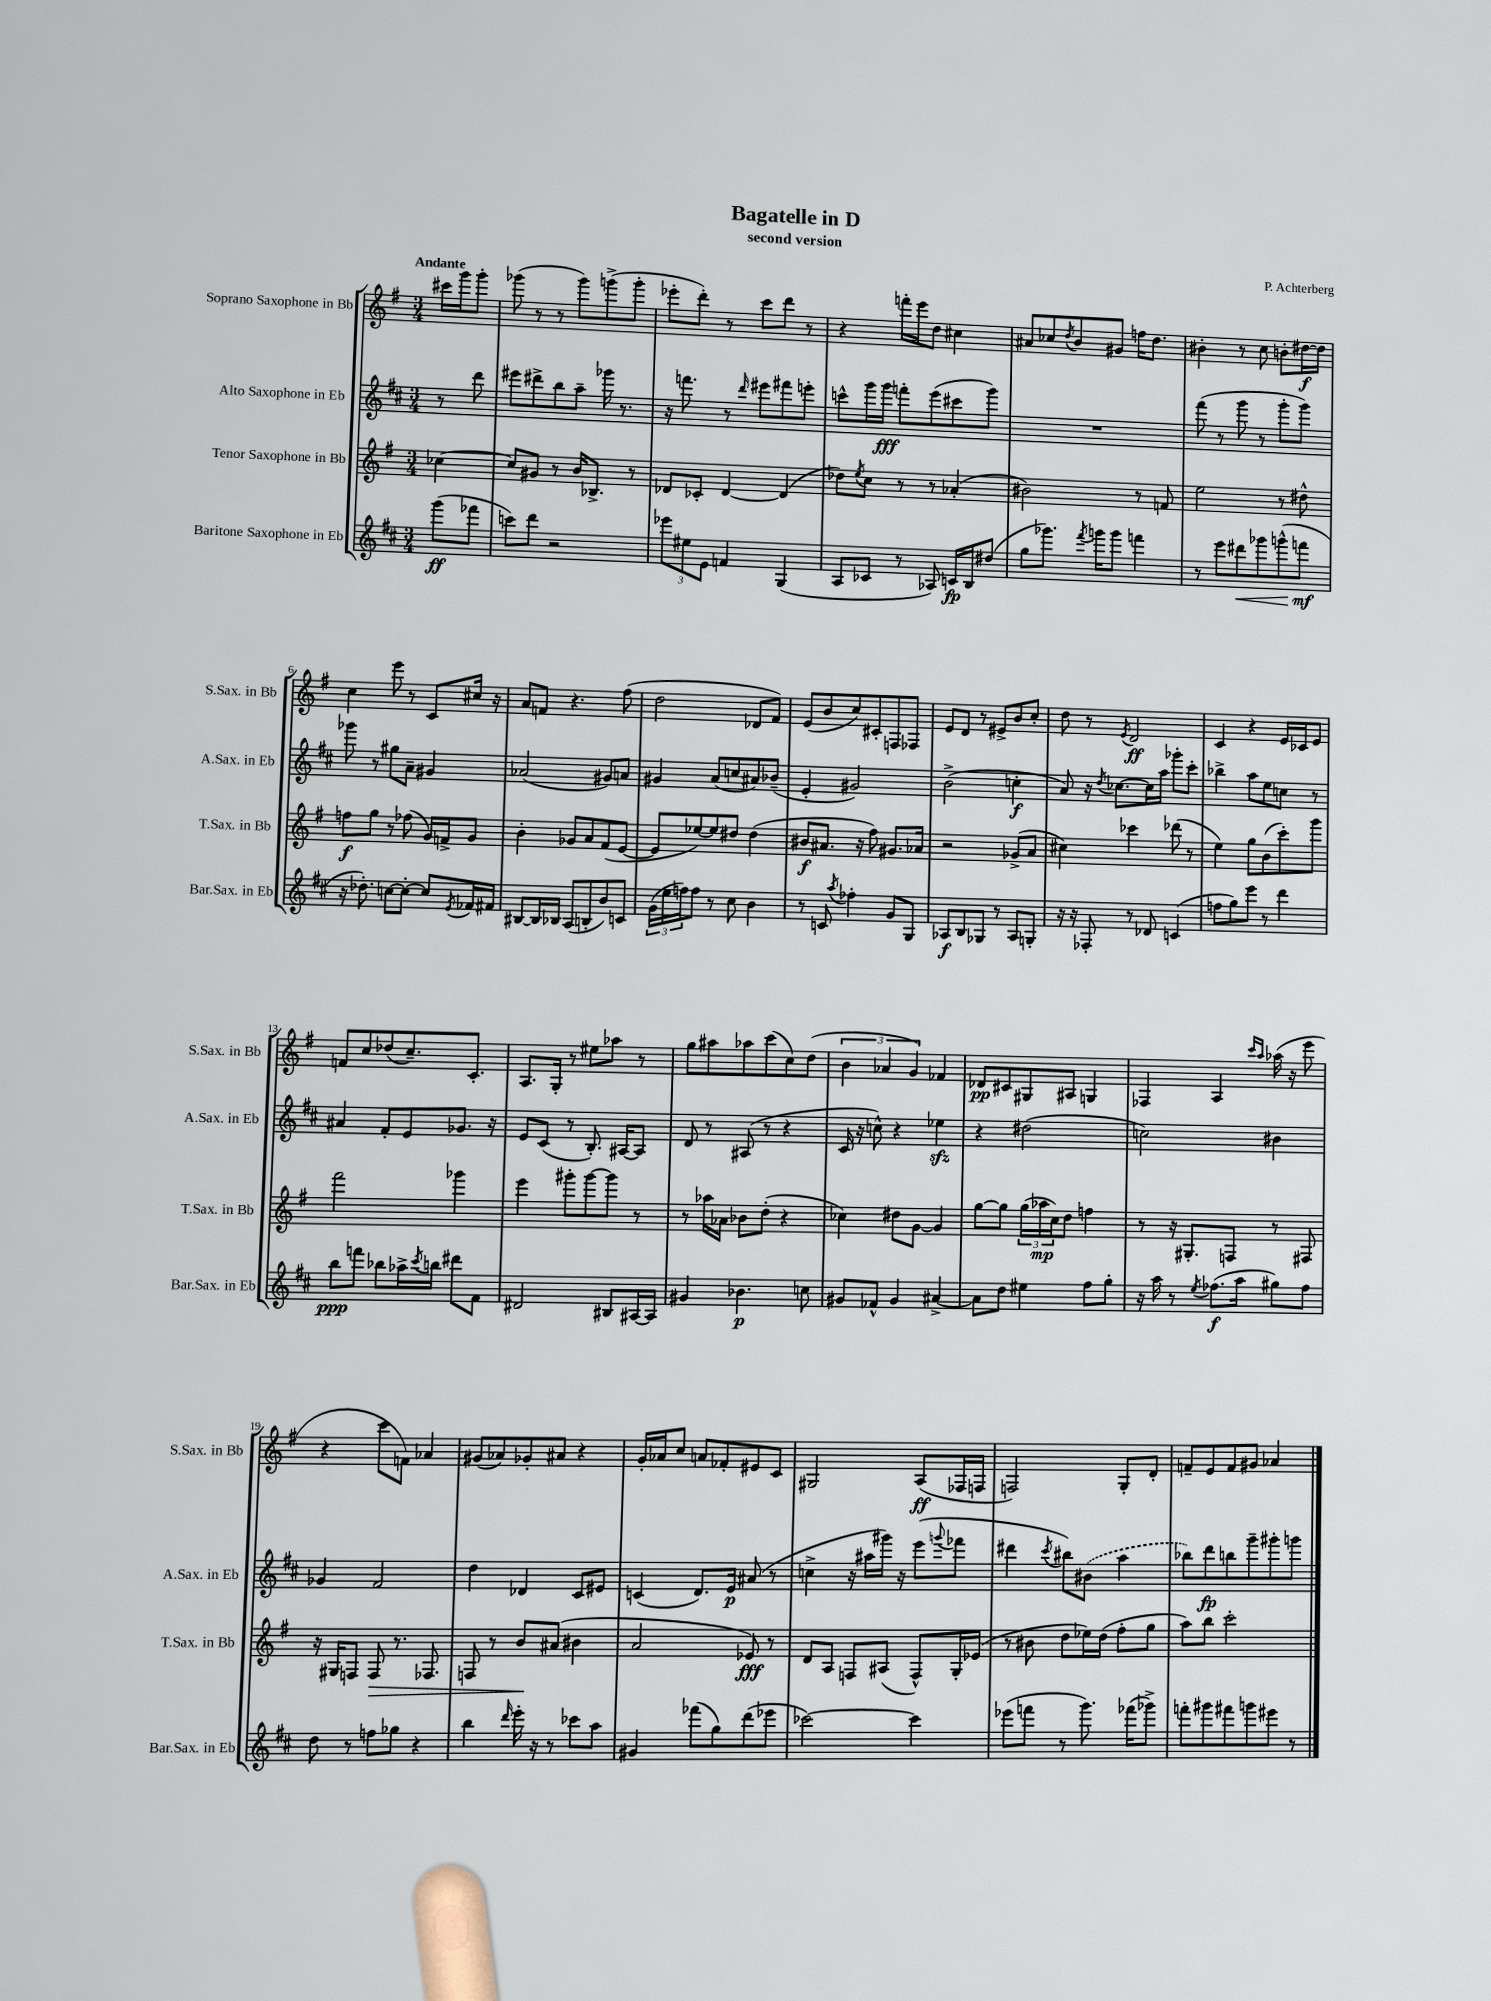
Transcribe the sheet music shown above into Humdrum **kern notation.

**kern	**kern	**kern	**kern
*staff4	*staff3	*staff2	*staff1
*clefG2	*clefG2	*clefG2	*clefG2
*k[f#c#]	*k[f#]	*k[f#c#]	*k[f#]
*M3/4	*M3/4	*M3/4	*M3/4
(8ggg	[4cc-	8r	16ccc#
.	.	.	16ggg
8fff-	.	8ddd	8ggg'
=	=	=	=
8ccc)	8cc-]	8eee#	(8ggg-
8ddd	8g#	8ddd#^	8r
2r	8r	8bb	8r
.	16b	8aa~	8ggg-)
.	8.B-^	.	.
.	.	16ggg-	(8ggg^
.	.	8.r	.
.	8r	.	8ggg'
=	=	=	=
12eee-	8d-	16r	8eee-'
.	.	8.fff	.
12ee#	.	.	.
.	8c-'	.	8ddd')
12e	.	.	.
4f	[4d-	8r	8r
.	.	16qqddd	.
.	.	8eee#	8ccc
(4G	(4d-]	8fff#	8ddd
.	.	8eee'	8r
=	=	=	=
8A	8dd-)	8ccc^^	4r
.	8qee	.	.
8c-	8cc	16ggg	.
.	.	16ggg	.
8r	8r	8fff'	16fff'
.	.	.	16eee
8A-)	8r	(8eee	8dd
16c	(4a-'	8ccc#	4cc#
16B	.	.	.
(8dd#	.	8ggg)	.
=	=	=	=
8gg	2b#)	2.r	8a#
8.ggg-)	.	.	8cc-
.	.	.	8qdd
.	.	.	8b
8qfff#	.	.	.
16ggg	.	.	.
8ggg	.	.	8g#
4fff	8r	.	16ff
.	.	.	8.dd
.	8f	.	.
=	=	=	=
8r	2ee	(8fff#	4b#'
8eee	.	8r	.
8ddd#	.	8ggg	8r
8ggg-	.	8r	8cc
(8ggg^^	8r	8ggg'	8b'
8fff	8dd#^^	8ggg)	[16dd#
.	.	.	16dd#]
=	=	=	=
16r	8ff	8ggg-	4cc
8.dd-')	.	.	.
.	8gg	8r	.
[8cc	8r	8gg#	8eee
8cc'_	(8ff-	8a~	8r
8cc]	16g)	4g#	8c
.	16f^	.	.
8qe	.	.	.
16f-	8g	.	16cc#
16f#	.	.	16r
=	=	=	=
[8B#	4b'	(2a-	8a
16B#]	.	.	8f
16B-	.	.	.
(8A	8g-	.	4.r
8B'	8a	.	.
8b)	(8f#	8g#)	.
8c	[8e	8a	(8ff#
=	=	=	=
(24g	8e]	4g#	2dd
24ee	.	.	.
24ff)	.	.	.
8ff	[8ee-)	.	.
8r	8ee-]	(8a	.
8cc#	8dd#	8cc	.
4b	(4dd#	8a#)	8d-
.	.	(8b-~	8f#)
=	=	=	=
8r	8b#	4e'	(8e
8c	8.a#	.	8b
8qaa	.	.	.
4ff-'	.	2g#)	8cc)
.	16r	.	.
.	8ff#)	.	8c#'
8g	8.g#	.	8F
8G	.	.	8F-
.	16a-	.	.
=	=	=	=
8A-	2r	(2b^	8e
8B	.	.	8d
8G-	.	.	8r
8r	.	.	8e#^
8A-	(8g-^	4cc'	8b
8G'	8a	.	8cc'
=	=	=	=
16r	4cc#)	8a)	8dd
16r	.	.	.
8F-'	.	16r	8r
.	.	8qdd	.
.	.	[8.cc-	.
.	.	.	8qe
8r	4ccc-	.	2d
8d-	.	16cc-]	.
.	.	16aa	.
(4c	(8ddd-	8ggg-'	.
.	8r	8ccc#'	.
=	=	=	=
8ff	4ee)	4bb-^	4c
8gg)	.	.	.
8eee	8gg	8aa	4r
8r	(8b	8ee	.
4ddd	8ccc')	8cc	16e
.	.	.	16c-
.	8ggg	8r	8e
=	=	=	=
8bb	2fff#	4a#	8f
8fff	.	.	8cc
8bb-	.	8f#'	(8dd-
16aa-^	.	8e	8.cc~)
8qccc#	.	.	.
16bb	.	.	.
8ddd#	4ggg-	8.g-	.
.	.	.	8.c'
8f#	.	.	.
.	.	16r	.
=	=	=	=
2d#	4eee	8e	8.A
.	.	(8c#	.
.	.	.	16G'
.	8ggg#'	8r	8r
.	[8ggg#	8.B')	8ee#
8B#	8ggg#]	.	8aa-
.	.	[16A#	.
[16A#	8r	8A#]	8r
16A#]	.	.	.
=	=	=	=
4g#	8r	8d	8gg
.	16aa-	8r	8aa#
.	16a-	.	.
4.b-	8b-	(8A#	8aa-
.	(8dd'	8r	(8ccc
.	4r	4r	8cc)
8cc	.	.	(8dd
=	=	=	=
8g#	4cc-)	16c#	6b
.	.	16r	.
8f-^^	.	8cc^^)	.
.	.	.	6a-
4g#	8dd#	4r	.
.	.	.	6g)
.	[8g	.	.
[4a#^	4g]	4ee-	4f-
=	=	=	=
8a#]	[8gg	4r	8d-
8dd	8gg]	.	8c#
4ee#	(24gg	(2dd#	8G#
.	24aa-	.	.
.	24cc)	.	.
.	8dd	.	8A#
8ff#	4ff	.	4G
8gg'	.	.	.
=	=	=	=
16r	8r	2cc)	4F-
16aa	.	.	.
8r	16r	.	.
.	8.G#'	.	.
8qee	.	.	.
(8.ff-	.	.	4A
.	8F	.	.
16aa	.	.	.
.	.	.	16qqccc
.	.	.	16qqaa
8gg#)	8r	4b#	(16aa-
.	.	.	16r
8ff-	8F#	.	8eee
=	=	=	=
8dd	16r	4g-	4r
.	16G#	.	.
8r	8F	.	.
8ff	8F	2f#	8ccc
8gg-	8.r	.	8f)
4r	.	.	4a-
.	8.F-	.	.
=	=	=	=
4bb	8F	4dd	(8g#
.	8r	.	8a-)
16qqddd	.	.	.
16eee'	8b	4d-	8g-'
16r	.	.	.
8r	(8a#	.	8a#
8ccc-	4b#	8c#	4r
8aa	.	8e#	.
=	=	=	=
4g#	2a	(4c	16g'
.	.	.	16a-
.	.	.	8cc
(8fff-	.	8.d)	8a
8gg)	.	.	8f-'
.	.	16e	.
(8ddd	8e-)	(8a#	8e#
8eee-	8r	8r	8c
=	=	=	=
[2ccc-)	8d	4cc^	2G#
.	8A	.	.
.	8F	16r	.
.	.	16aa#	.
.	(8A#	16ggg#)	.
.	.	16r	.
4ccc-]	8F^^)	(8eee	(8A
.	.	8qqggg	.
.	16G'	8fff-	16F-
.	(16e-	.	16F
=	=	=	=
(8eee-	8r	4ddd#	2F)
8fff	8b#	.	.
.	.	8qccc#	.
8r	8dd	8bb#)	.
8.ggg)	16ee-)	(8b#	.
.	(16dd	.	.
.	8ff#'	4aa	8G'
(16fff-	.	.	.
8ggg-^)	8gg	.	8d'
=	=	=	=
8fff'	8aa)	8bb-)	8f~
8ggg#	8bb	8ddd	8e
8fff#	2ccc'	8bb	8f
8ggg	.	8ggg~	8g#
8eee#	.	8ggg#'	4a-
8r	.	8ggg	.
==	==	==	==
*-	*-	*-	*-
